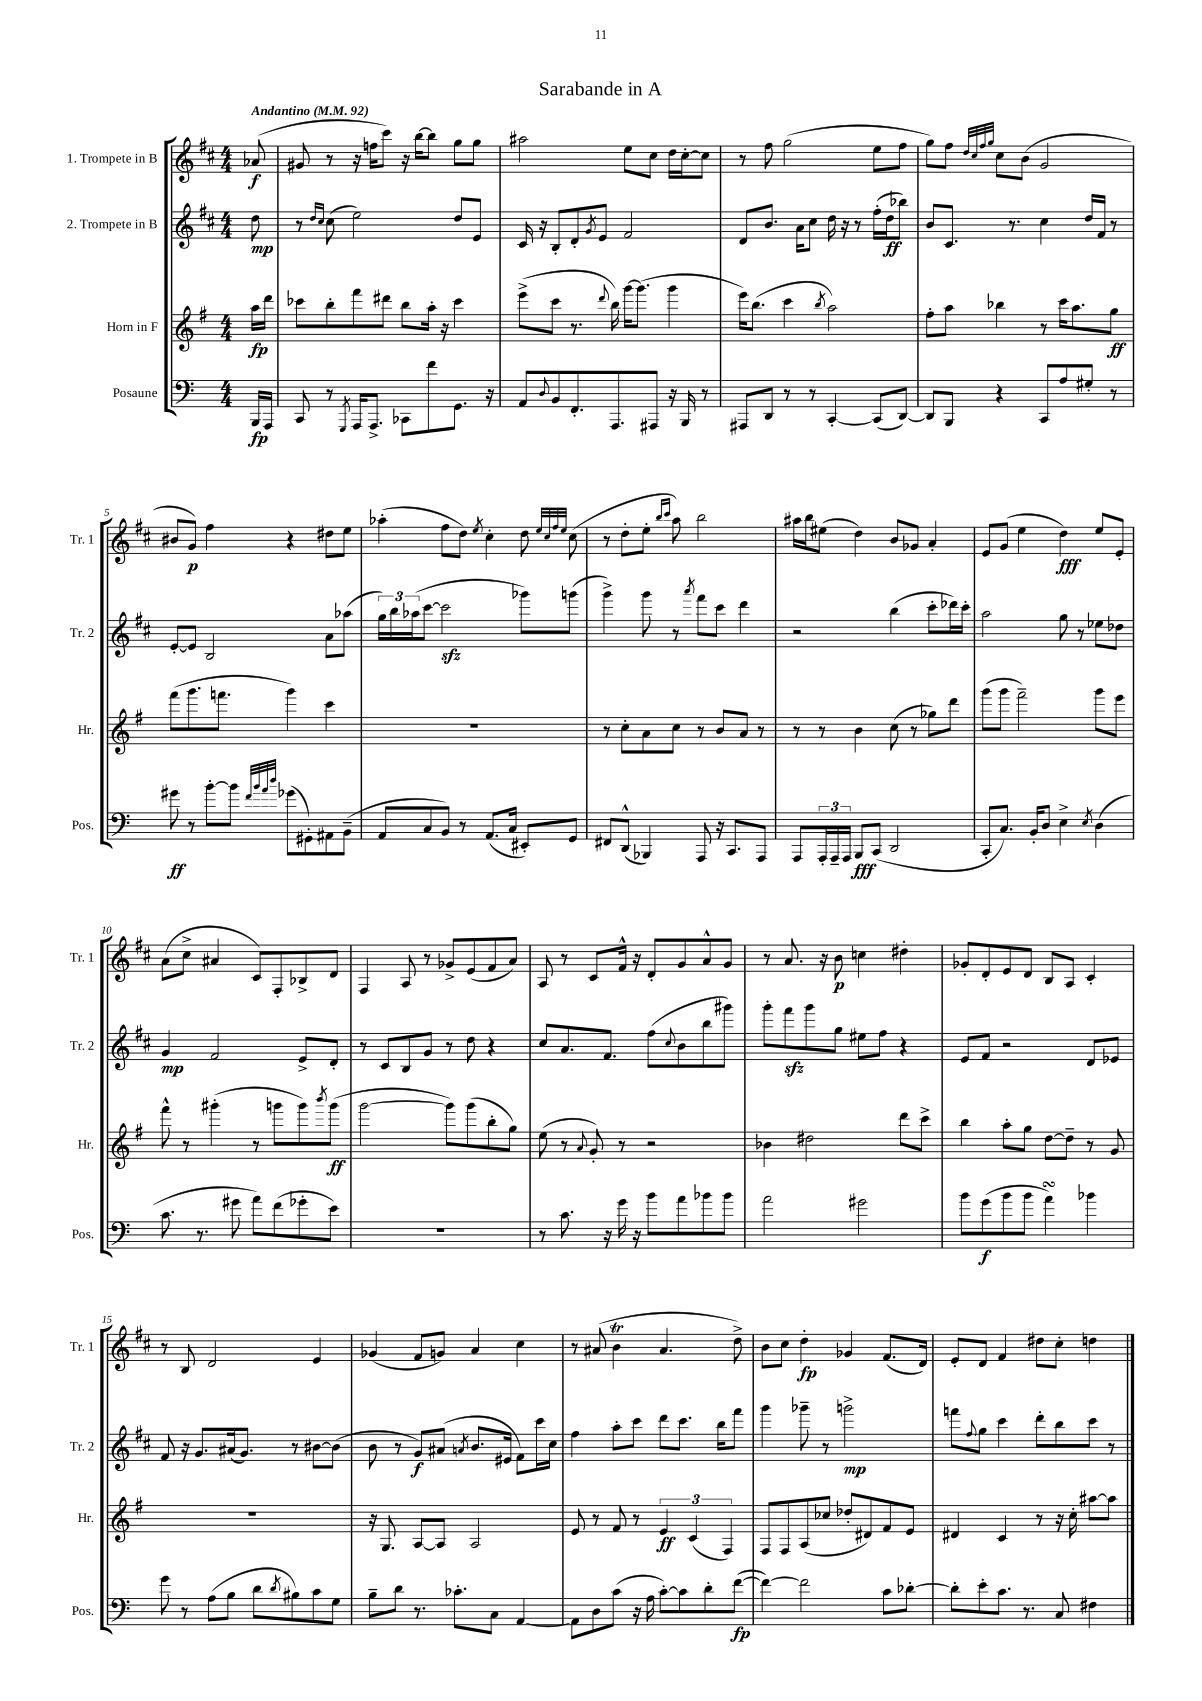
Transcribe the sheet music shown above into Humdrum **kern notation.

**kern	**dynam	**kern	**dynam	**kern	**dynam	**kern	**dynam
*part4	*part4	*part3	*part3	*part2	*part2	*part1	*part1
*staff4	*staff4	*staff3	*staff3	*staff2	*staff2	*staff1	*staff1
*I"Posaune	*	*I"Horn in F	*	*I"2. Trompete in B	*	*I"1. Trompete in B	*
*I'Pos.	*	*I'Hr.	*	*I'Tr. 2	*	*I'Tr. 1	*
*clefF4	*	*clefG2	*	*clefG2	*	*clefG2	*
*k[]	*	*k[f#]	*	*k[f#c#]	*	*k[f#c#]	*
*M4/4	*	*M4/4	*	*M4/4	*	*M4/4	*
*MM92	*	*MM92	*	*MM92	*	*MM92	*
=	=	=	=	=	=	=	=
!	!	!	!	!	!	!LO:TX:a:B:t=Andantino	!
16BBB/LL	fp	16aa\LL	fp	8dd\	mp	(8a-X/	f
16AAA/JJ	.	16ddd\JJ	.	.	.	.	.
=1	=1	=1	=1	=1	=1	=1	=1
8CC/	.	8ccc-X\L	.	8r	.	8g#X/	.
.	.	.	.	16qqdd/LL	.	.	.
.	.	.	.	16qqcc#/JJ	.	.	.
8r	.	8bb'\	.	(8cc#\	.	8r	.
8qGGG/	.	.	.	.	.	.	.
16AAA/KL	.	8fff#\	.	2ee\)	.	16r	.
8.AAA^/J	.	.	.	.	.	16ffn\KL	.
.	.	8ddd#X\J	.	.	.	8ccc#\J)	.
8CC-X\L	.	8bb\L	.	.	.	16r	.
.	.	.	.	.	.	[16bb\KL	.
8f\	.	16aa'\Jk	.	.	.	8bb\J]	.
.	.	16r	.	.	.	.	.
8.GG\J	.	4ccc-\	.	8dd/L	.	8gg\L	.
.	.	.	.	8e/J	.	8gg\J	.
16r	.	.	.	.	.	.	.
=2	=2	=2	=2	=2	=2	=2	=2
8AA/L	.	(8eee^\L	.	16c#/	.	2aa#X\	.
.	.	.	.	16r	.	.	.
8qqD/	.	.	.	.	.	.	.
8BB/	.	8ccc\J	.	8B'/L	.	.	.
8.FF'/	.	8.r	.	8d'/	.	.	.
.	.	.	.	8qg/	.	.	.
.	.	.	.	8e/J	.	.	.
.	.	8qqddd/	.	.	.	.	.
8.AAA/	.	16bb\)	.	.	.	.	.
.	.	[16ggg\KL	.	2f#/	.	8ee\L	.
.	.	(8.ggg\J]	.	.	.	.	.
8AAA#X/J	.	.	.	.	.	8cc#\J	.
16r	.	4ggg\	.	.	.	16dd\LL	.
16BBB/	.	.	.	.	.	[16cc#'\J	.
8r	.	.	.	.	.	8cc#\J]	.
=3	=3	=3	=3	=3	=3	=3	=3
8AAA#X/L	.	16eee\KL)	.	8d/L	.	8r	.
.	.	(8.bb\J	.	.	.	.	.
8DD/J	.	.	.	8.b/J	.	8ff#\	.
8r	.	4ccc\	.	.	.	(2gg\	.
.	.	.	.	16a\KL	.	.	.
8r	.	.	.	8cc#\J	.	.	.
.	.	8qbb/	.	.	.	.	.
[4CC'/	.	2aa\)	.	16dd\	.	.	.
.	.	.	.	16r	.	.	.
.	.	.	.	8r	.	.	.
(8CC/L]	.	.	.	(16ff#'\LL	.	8ee\L	.
.	.	.	.	16dd\J	ff	.	.
[8DD/J)	.	.	.	8bb-X\J)	.	8ff#\J	.
=4	=4	=4	=4	=4	=4	=4	=4
8DD/L]	.	8ff#'\L	.	8b/L	.	8gg\L)	.
8BBB/J	.	8aa\J	.	8.c#/J	.	8ff#\J	.
.	.	.	.	.	.	32qqdd/LLL	.
.	.	.	.	.	.	32qqcc#/	.
.	.	.	.	.	.	32qqff#/	.
.	.	.	.	.	.	32qqgg/JJJ	.
4r	.	4bb-X\	.	.	.	8cc#\L	.
.	.	.	.	8.r	.	.	.
.	.	.	.	.	.	(8b\J	.
8CC/L	.	8r	.	4cc#\	.	2g/	.
8A/	.	16ccc\KL	.	.	.	.	.
.	.	8.aa\	.	.	.	.	.
8G#X'/J	.	.	.	16dd/LL	.	.	.
.	.	.	.	16f#/JJ	.	.	.
8r	.	8gg\J	ff	8r	.	.	.
!!LO:LB:g=z
=5	=5	=5	=5	=5	=5	=5	=5
8g#X\	ff	(8fff#\L	.	[8e'/L	.	8b#X/L	.
8r	.	8.ggg\	.	8e/J]	.	8g/J)	p
[8b'\L	.	.	.	2B/	.	4ff#\	.
.	.	8.fffn\J	.	.	.	.	.
8b\J]	.	.	.	.	.	.	.
32qqf/LLL	.	.	.	.	.	.	.
32qqb/	.	.	.	.	.	.	.
32qqa/	.	.	.	.	.	.	.
32qqdd/JJJ	.	.	.	.	.	.	.
(8g-X\L	.	4ggg\)	.	.	.	4r	.
8GG#X'\)	.	.	.	.	.	.	.
8AA#X\	.	4ccc\	.	8a\L	.	8dd#X\L	.
(8BB~\J	.	.	.	(8aa-X\J	.	8ee\J	.
=6	=6	=6	=6	=6	=6	=6	=6
8AA/L	.	1r	.	24gg\LL)	.	(4aa-X'\	.
.	.	.	.	24bb\	.	.	.
.	.	.	.	(24aa-X\J	.	.	.
8C/	.	.	.	[8ccc#\J	.	.	.
8BB/J)	.	.	.	2ccc#zz\]	.	8ff#\L	.
8r	.	.	.	.	.	8dd\J)	.
.	.	.	.	.	.	8qee/	.
(8.AA/L	.	.	.	.	.	4cc#'\	.
16C/Jk	.	.	.	.	.	.	.
8EE#X'/L)	.	.	.	8ggg-X\L)	.	8dd\	.
.	.	.	.	.	.	32qqee/LLL	.
.	.	.	.	.	.	32qqcc#/	.
.	.	.	.	.	.	32qqff#/	.
.	.	.	.	.	.	32qqee/JJJ	.
8GG/J	.	.	.	(8gggn\J	.	(8cc#\	.
=7	=7	=7	=7	=7	=7	=7	=7
8FF#X/L	.	8r	.	4ggg^\)	.	8r	.
(8DD^^/J	.	8cc'\L	.	.	.	8dd'\L	.
4BBB-X/)	.	8a\	.	8ggg\	.	8ee'\J	.
.	.	.	.	.	.	16qqbb/LL	.
.	.	.	.	.	.	16qqccc#/JJ	.
.	.	8cc\J	.	8r	.	8aa\)	.
.	.	.	.	8qaaa/	.	.	.
8AAA/	.	8r	.	8fff#\L	.	2bb\	.
16r	.	8b/L	.	8ccc#\J	.	.	.
8.CC/L	.	.	.	.	.	.	.
.	.	8a/J	.	4ddd\	.	.	.
8AAA/J	.	8r	.	.	.	.	.
=8	=8	=8	=8	=8	=8	=8	=8
8AAA/L	.	8r	.	2r	.	16aa#X\LL	.
.	.	.	.	.	.	16bb\J	.
24AAA'/L	.	8r	.	.	.	(8ee#X\J	.
24AAA~/	.	.	.	.	.	.	.
24AAA/JJ	.	.	.	.	.	.	.
8BBB/L	fff	4b\	.	.	.	4dd\)	.
(8CC/J	.	.	.	.	.	.	.
2DD/	.	(8cc\	.	(4bb\	.	8b/L	.
.	.	8r	.	.	.	8g-X/J	.
.	.	8gg-X\L)	.	8ccc#'\L	.	4a'/	.
.	.	8ddd\J	.	16ddd-X\L)	.	.	.
.	.	.	.	16ccc#'\JJ	.	.	.
=9	=9	=9	=9	=9	=9	=9	=9
8CC'/L	.	(8ggg\L	.	2aa\	.	8e/L	.
8.C/J)	.	8ggg\J	.	.	.	(8g/J	.
.	.	2fff#~\)	.	.	.	4ee\	.
16BB'/KL	.	.	.	.	.	.	.
8D/J	.	.	.	.	.	.	.
4E^\	.	.	.	8gg\	.	4dd\)	fff
.	.	.	.	8r	.	.	.
8qE/	.	.	.	.	.	.	.
(4D\	.	8ggg\L	.	8ee-X\L	.	8ee/L	.
.	.	8eee\J	.	8dd-X\J	.	8e'/J	.
!!LO:LB:g=z
=10	=10	=10	=10	=10	=10	=10	=10
8.c\	.	8fff#^^\	.	4g/	mp	(8a\L	.
.	.	8r	.	.	.	8cc#^\J	.
8.r	.	.	.	.	.	.	.
.	.	(4ggg#X'\	.	2f#/	.	4a#X/	.
8g#X\	.	.	.	.	.	.	.
8a\L)	.	8r	.	.	.	8c#/L)	.
(8f\	.	8gggn\L	.	.	.	8F#'/	.
8g-X'\	.	8ggg\)	.	8e^/L	.	8B-X^/	.
.	.	8qbbb/	.	.	.	.	.
8e\J)	.	(8ggg\J	ff	8d'/J	.	8d/J	.
=11	=11	=11	=11	=11	=11	=11	=11
1r	.	[2ggg\	.	8r	.	4F#/	.
.	.	.	.	8c#/L	.	.	.
.	.	.	.	8B/	.	8A/	.
.	.	.	.	8g/J	.	8r	.
.	.	8ggg\L])	.	8r	.	8g-X^/L	.
.	.	(8ggg\	.	8dd\	.	(8e/	.
.	.	8bb'\	.	4r	.	8f#/	.
.	.	8gg\J)	.	.	.	8a/J)	.
=12	=12	=12	=12	=12	=12	=12	=12
8r	.	(8ee\	.	8cc#/L	.	8A/	.
8.c\	.	8r	.	8.a/	.	8r	.
.	.	8qqa/	.	.	.	.	.
.	.	8g'/)	.	.	.	8c#/L	.
16r	.	.	.	8.f#/J	.	.	.
16g\	.	8r	.	.	.	16f#^^/Jk	.
16r	.	.	.	.	.	16r	.
8b\L	.	2r	.	(8ff#\L	.	8d'/L	.
.	.	.	.	8qqcc#/	.	.	.
8a\	.	.	.	8b\	.	8g/	.
8b-X\	.	.	.	8bb\	.	8a^^/	.
8b-\J	.	.	.	8ggg#X\J)	.	8g/J	.
=13	=13	=13	=13	=13	=13	=13	=13
2a\	.	4b-X\	.	8ggg'\L	.	8r	.
.	.	.	.	8fff#zz\	.	8.a/	.
.	.	2dd#X\	.	8ggg\	.	.	.
.	.	.	.	.	.	16r	.
.	.	.	.	8gg\J	.	8b\	p
2g#X\	.	.	.	8ee#X\L	.	4ccn\	.
.	.	.	.	8ff#\J	.	.	.
.	.	8ddd\L	.	4r	.	4dd#X'\	.
.	.	8ccc^\J	.	.	.	.	.
=14	=14	=14	=14	=14	=14	=14	=14
8b\L	.	4bb\	.	8e/L	.	8g-X'/L	.
(8g\	f	.	.	8f#/J	.	8d'/	.
8b\	.	8aa'\L	.	2r	.	8e/	.
8b\J	.	8gg\J	.	.	.	8d/J	.
4asSSS\)	.	[8dd\L	.	.	.	8B/L	.
.	.	8dd~\J]	.	.	.	8A/J	.
4b-X\	.	8r	.	8d/L	.	4c#'/	.
.	.	8g/	.	8e-X/J	.	.	.
!!LO:LB:g=z
=15	=15	=15	=15	=15	=15	=15	=15
8g\	.	1r	.	8f#/	.	8r	.
8r	.	.	.	16r	.	8B/	.
.	.	.	.	8.g/L	.	.	.
(8A\L	.	.	.	.	.	2d/	.
8B\J	.	.	.	(16a#X/k	.	.	.
.	.	.	.	8.g/J)	.	.	.
8d\L	.	.	.	.	.	.	.
8qd/	.	.	.	.	.	.	.
8B#X\)	.	.	.	8r	.	.	.
8c\	.	.	.	[8b#X\L	.	4e/	.
8G\J	.	.	.	(8b#\J]	.	.	.
=16	=16	=16	=16	=16	=16	=16	=16
8B~\L	.	16r	.	8b\	.	(4g-X/	.
.	.	8.G/	.	.	.	.	.
8d\J	.	.	.	8r	.	.	.
8.r	.	[8A/L	.	8g/L)	f	8f#/L	.
.	.	8A/J]	.	(8a#X/J	.	8gn/J)	.
8.c-X'\L	.	.	.	.	.	.	.
.	.	.	.	8qan/	.	.	.
.	.	2A/	.	8.b/L	.	4a/	.
8C\J	.	.	.	.	.	.	.
.	.	.	.	16e#X/Jk	.	.	.
[4AA/	.	.	.	8f#\L)	.	4cc#\	.
.	.	.	.	16ccc#\L	.	.	.
.	.	.	.	16cc#\JJ	.	.	.
=17	=17	=17	=17	=17	=17	=17	=17
8AA\L]	.	8e/	.	4ff#\	.	8r	.
8D\	.	8r	.	.	.	(8a#X/	.
(8c\J	.	8f#/	.	8aa'\L	.	4bT\	.
16r	.	8r	.	8ccc#\J	.	.	.
16A\	.	.	.	.	.	.	.
[8c'\L)	.	6e/	ff	8ddd\L	.	4.a#/	.
8c\]	.	.	.	8.ccc#\J	.	.	.
.	.	(6c/	.	.	.	.	.
8d'\	.	.	.	.	.	.	.
.	.	.	.	16bb\KL	.	.	.
.	.	6F#/)	.	.	.	.	.
([8f\J	fp	.	.	8fff#\J	.	8dd^\)	.
=18	=18	=18	=18	=18	=18	=18	=18
4f\_)	.	8F#/L	.	4ggg\	.	8b\L	.
.	.	8F#/	.	.	.	8cc#\J	.
2f\]	.	(8A/	.	8ggg-X~\	.	4dd'\	fp
.	.	8cc-X/J	.	8r	.	.	.
.	.	8dd-X'/L	.	2gggn^\	mp	4g-X/	.
.	.	8d#X/)	.	.	.	.	.
8c\L	.	8f#/	.	.	.	(8.f#/L	.
[8d-X'\J	.	8e/J	.	.	.	.	.
.	.	.	.	.	.	16d/Jk)	.
=19	=19	=19	=19	=19	=19	=19	=19
8d-'\L]	.	4d#X/	.	8fffn\L	.	8e'/L	.
.	.	.	.	8qqff#/	.	.	.
8e'\	.	.	.	8gg\J	.	8d/J	.
8.c\J	.	4c/	.	4ccc#\	.	4f#/	.
8.r	.	.	.	.	.	.	.
.	.	8r	.	8ddd'\L	.	8dd#X\L	.
8C/	.	16r	.	8bb\	.	8cc#'\J	.
.	.	16cc'\	.	.	.	.	.
4F#X\	.	[8aa#X\L	.	8ccc#\J	.	4ddn\	.
.	.	8aa#\J]	.	8r	.	.	.
==	==	==	==	==	==	==	==
*-	*-	*-	*-	*-	*-	*-	*-
